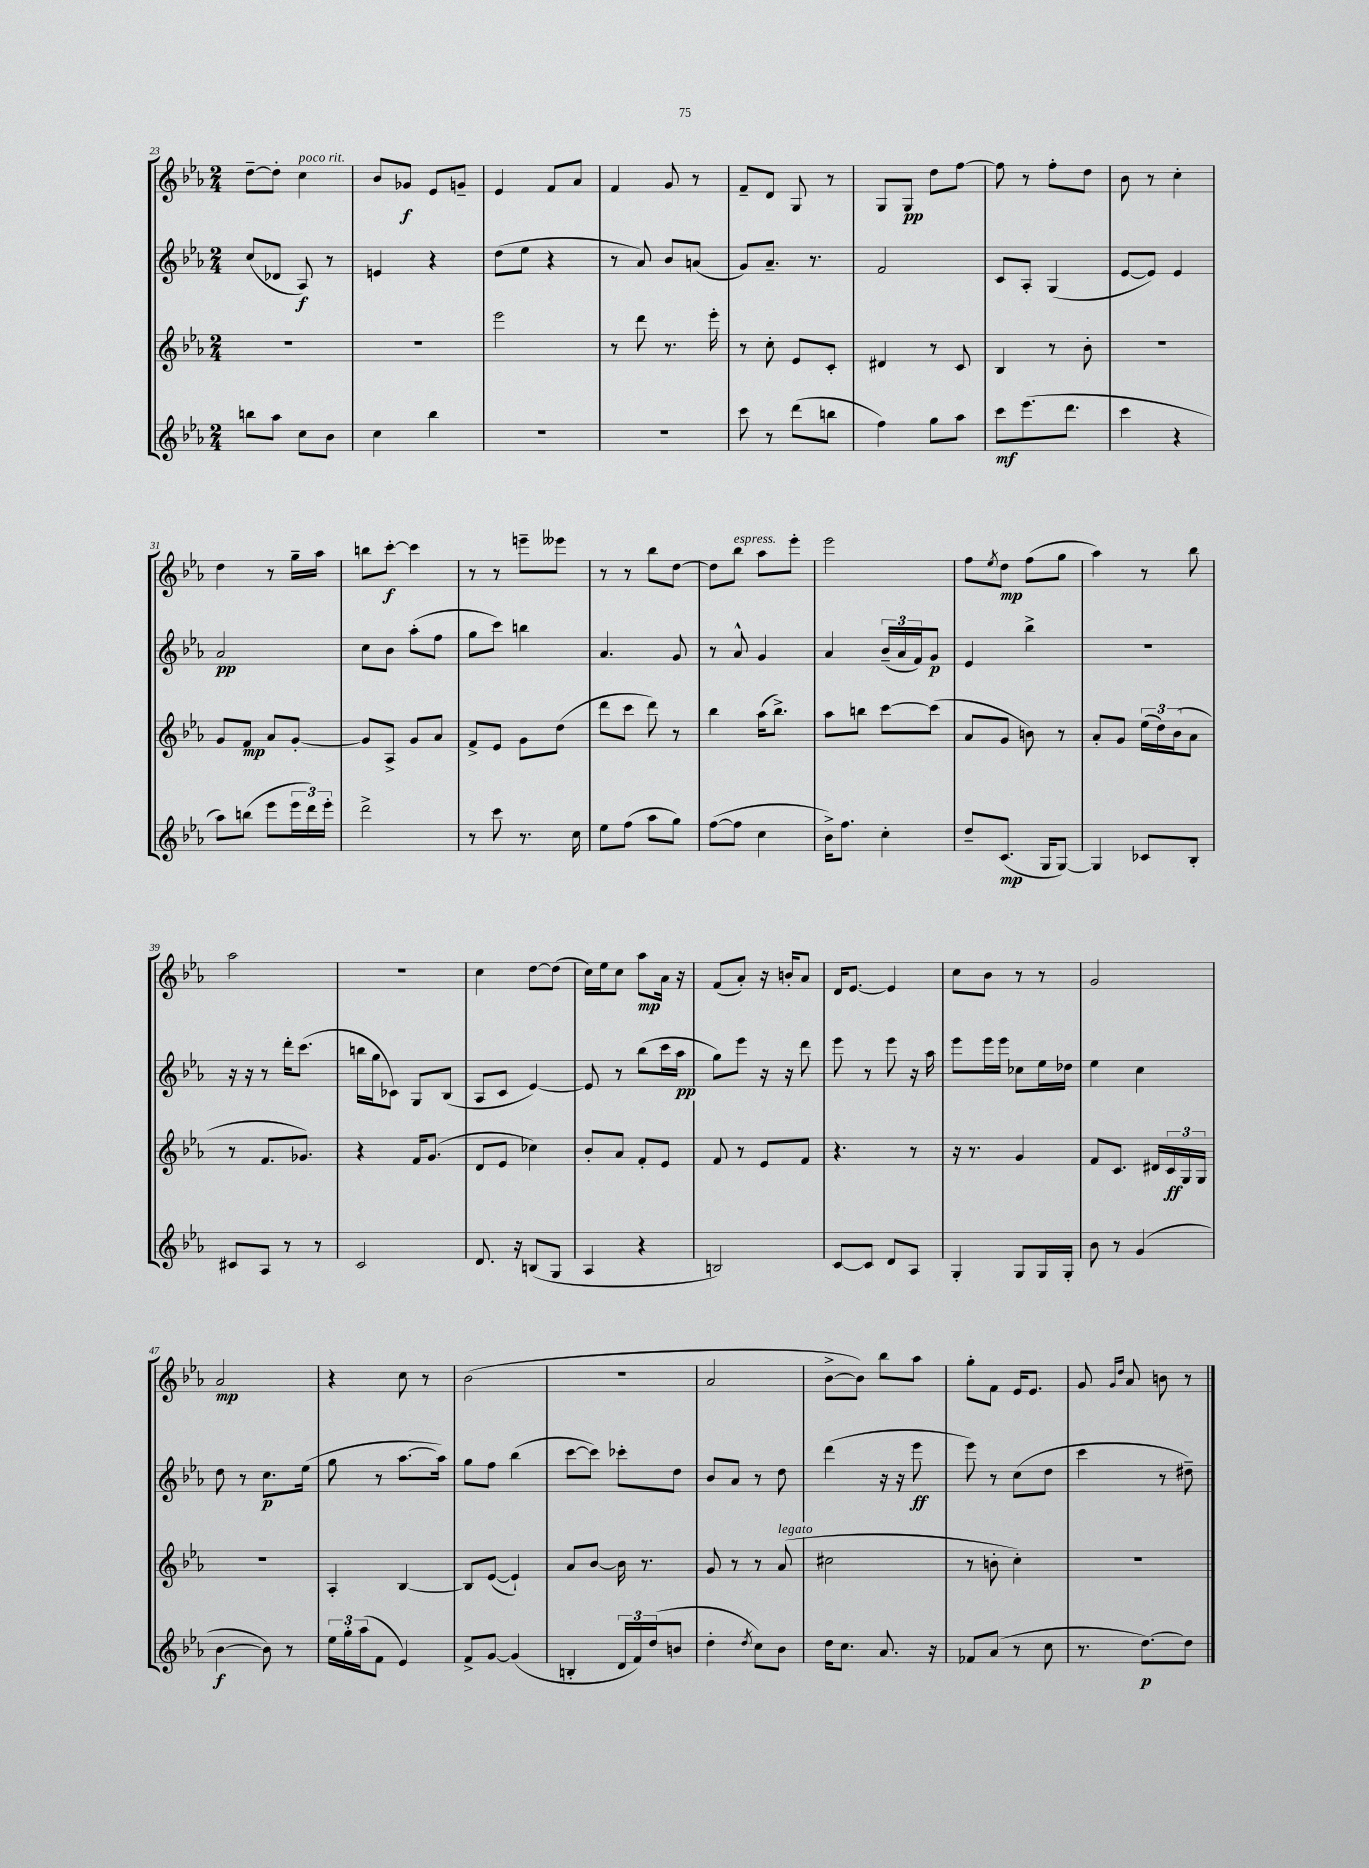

**kern	**kern	**kern	**kern
*staff4	*staff3	*staff2	*staff1
*clefG2	*clefG2	*clefG2	*clefG2
*k[b-e-a-]	*k[b-e-a-]	*k[b-e-a-]	*k[b-e-a-]
*M2/4	*M2/4	*M2/4	*M2/4
8bb	2r	(8cc	[8dd~
8aa-	.	8d-	8dd']
8cc	.	8A-)	4cc
8b-	.	8r	.
=	=	=	=
4cc	2r	4e	8b-
.	.	.	8g-
4bb-	.	4r	8e-
.	.	.	8g~
=	=	=	=
2r	2eee-	(8dd	4e-
.	.	8ee-	.
.	.	4r	8f
.	.	.	8a-
=	=	=	=
2r	8r	8r	4f
.	8ddd	8a-)	.
.	8.r	8b-	8g
.	.	(8a	8r
.	16eee-'	.	.
=	=	=	=
8ccc	8r	8g)	8f~
8r	8cc'	8.a-~	8d
(8ddd	8e-	.	8G
.	.	8.r	.
8bb	8c'	.	8r
=	=	=	=
4ff)	4d#	2f	8G
.	.	.	8G
8gg	8r	.	8dd
8aa-	8c	.	[8ff
=	=	=	=
8ccc	4B-	8c	8ff]
(8.eee-	.	8A-'	8r
.	8r	(4G	8ff'
8.ddd	.	.	.
.	8b-'	.	8dd
=	=	=	=
4ccc	2r	[8e-	8b-
.	.	8e-])	8r
4r	.	4e-	4cc'
=	=	=	=
8aa-)	8g	2a-	4dd
(8bb	8f	.	.
8eee-	8a-	.	8r
24eee-	[8g'	.	16gg~
24ddd)	.	.	.
.	.	.	16aa-
24eee-'	.	.	.
=	=	=	=
2ddd^	8g]	8cc	8bb
.	8A-^	8b-	[8ccc'
.	8g	(8aa-'	4ccc]
.	8a-	8ff	.
=	=	=	=
8r	8f^	8gg	8r
8ccc	8e-	8ccc)	8r
8.r	8g	4bb	8eee~
.	(8dd	.	8eee--
16cc	.	.	.
=	=	=	=
8ee-	8ddd	4.a-	8r
(8ff	8ccc	.	8r
8aa-	8ddd)	.	8bb-
8gg)	8r	8g	[8dd
=	=	=	=
([8ff	4bb-	8r	8dd]
8ff]	.	8a-^^	8bb-
4cc	(16aa-	4g	8aa-
.	8.bb-^)	.	.
.	.	.	8eee-'
=	=	=	=
16b-^)	8aa-	4a-	2eee-
8.ff	.	.	.
.	8bb	.	.
4cc'	[8ccc	(24b-~	.
.	.	24a-	.
.	.	24f)	.
.	(8ccc]	8g	.
=	=	=	=
8dd~	8a-	4e-	8ff
.	.	.	8qee-
(8.c	8g	.	8dd
.	8b)	4bb-^	(8ff
16G	.	.	.
[8G)	8r	.	8gg
=	=	=	=
4G]	8a-'	2r	4aa-)
.	8g	.	.
8c-	(24ee-	.	8r
.	24dd)	.	.
.	(24b-	.	.
8B-'	8a-	.	8bb-
=	=	=	=
8c#	8r	16r	2aa-
.	.	16r	.
8A-	8.f	8r	.
8r	.	16ddd'	.
.	8.g-)	(8.ccc	.
8r	.	.	.
=	=	=	=
2c	4r	16bb	2r
.	.	16gg	.
.	.	8c-)	.
.	16f	8G	.
.	(8.g	.	.
.	.	(8B-	.
=	=	=	=
8.d	8d	8A-	4cc
.	8e-	8c	.
16r	.	.	.
(8B	4cc-)	[4e-)	[8dd
8G	.	.	(8dd]
=	=	=	=
4A-	8b-'	8e-]	16cc)
.	.	.	16ee-
.	8a-	8r	8cc
4r	8f'	(8bb-	8aa-
.	8e-	16ccc	16a-
.	.	16aa-	16r
=	=	=	=
2B)	8f	8gg)	(8f
.	8r	8eee-	8a-')
.	8e-	16r	16r
.	.	16r	16b'
.	8f	8ddd	8a-
=	=	=	=
[8c	4.r	8eee-	16d
.	.	.	[8.e-
8c]	.	8r	.
8d	.	8eee-	4e-]
8A-	8r	16r	.
.	.	16aa-	.
=	=	=	=
4G'	16r	8eee-	8cc
.	8.r	.	.
.	.	16eee-	8b-
.	.	16eee-	.
8G	4g	8cc-	8r
16G	.	16ee-	8r
16G'	.	16dd-	.
=	=	=	=
8b-	8f	4ee-	2g
8r	8.c	.	.
(4g	.	4cc	.
.	16d#	.	.
.	24c	.	.
.	24G	.	.
.	24G	.	.
=	=	=	=
[4b-	2r	8dd	2a-
.	.	8r	.
8b-])	.	8.cc	.
8r	.	.	.
.	.	(16ee-	.
=	=	=	=
24ee-	4A-'	8gg	4r
24gg'	.	.	.
(24aa-	.	.	.
8f	.	8r	.
4e-)	[4B-	[8.aa-	8cc
.	.	.	8r
.	.	16aa-])	.
=	=	=	=
8f^	8B-]	8gg	(2b-
[8g	([8e-	8ff	.
(4g]	4e-`])	(4bb-	.
=	=	=	=
4B'	8a-	[8ccc	2r
.	[8b-	8ccc])	.
24d	16b-]	8ccc-'	.
24f)	.	.	.
.	8.r	.	.
(24dd	.	.	.
8b	.	8dd	.
=	=	=	=
4dd'	8g	8b-	2a-
.	8r	8a-	.
8qdd	.	.	.
8cc)	8r	8r	.
8b-	(8a-	8dd	.
=	=	=	=
16dd	2cc#	(4ddd	[8b-^
8.cc	.	.	.
.	.	.	8b-])
8.a-	.	16r	8bb-
.	.	16r	.
.	.	8eee-	8aa-
16r	.	.	.
=	=	=	=
8f-	8r	8eee-)	8gg'
(8a-	8b'	8r	8f
8r	4cc')	(8cc	16e-
.	.	.	8.e-
8cc	.	8dd	.
=	=	=	=
8.r	2r	4ccc	8g
.	.	.	16qqg
.	.	.	16qqdd
.	.	.	8a-
[8.dd)	.	.	.
.	.	8r	8b
8dd]	.	8dd#~)	8r
==	==	==	==
*-	*-	*-	*-
